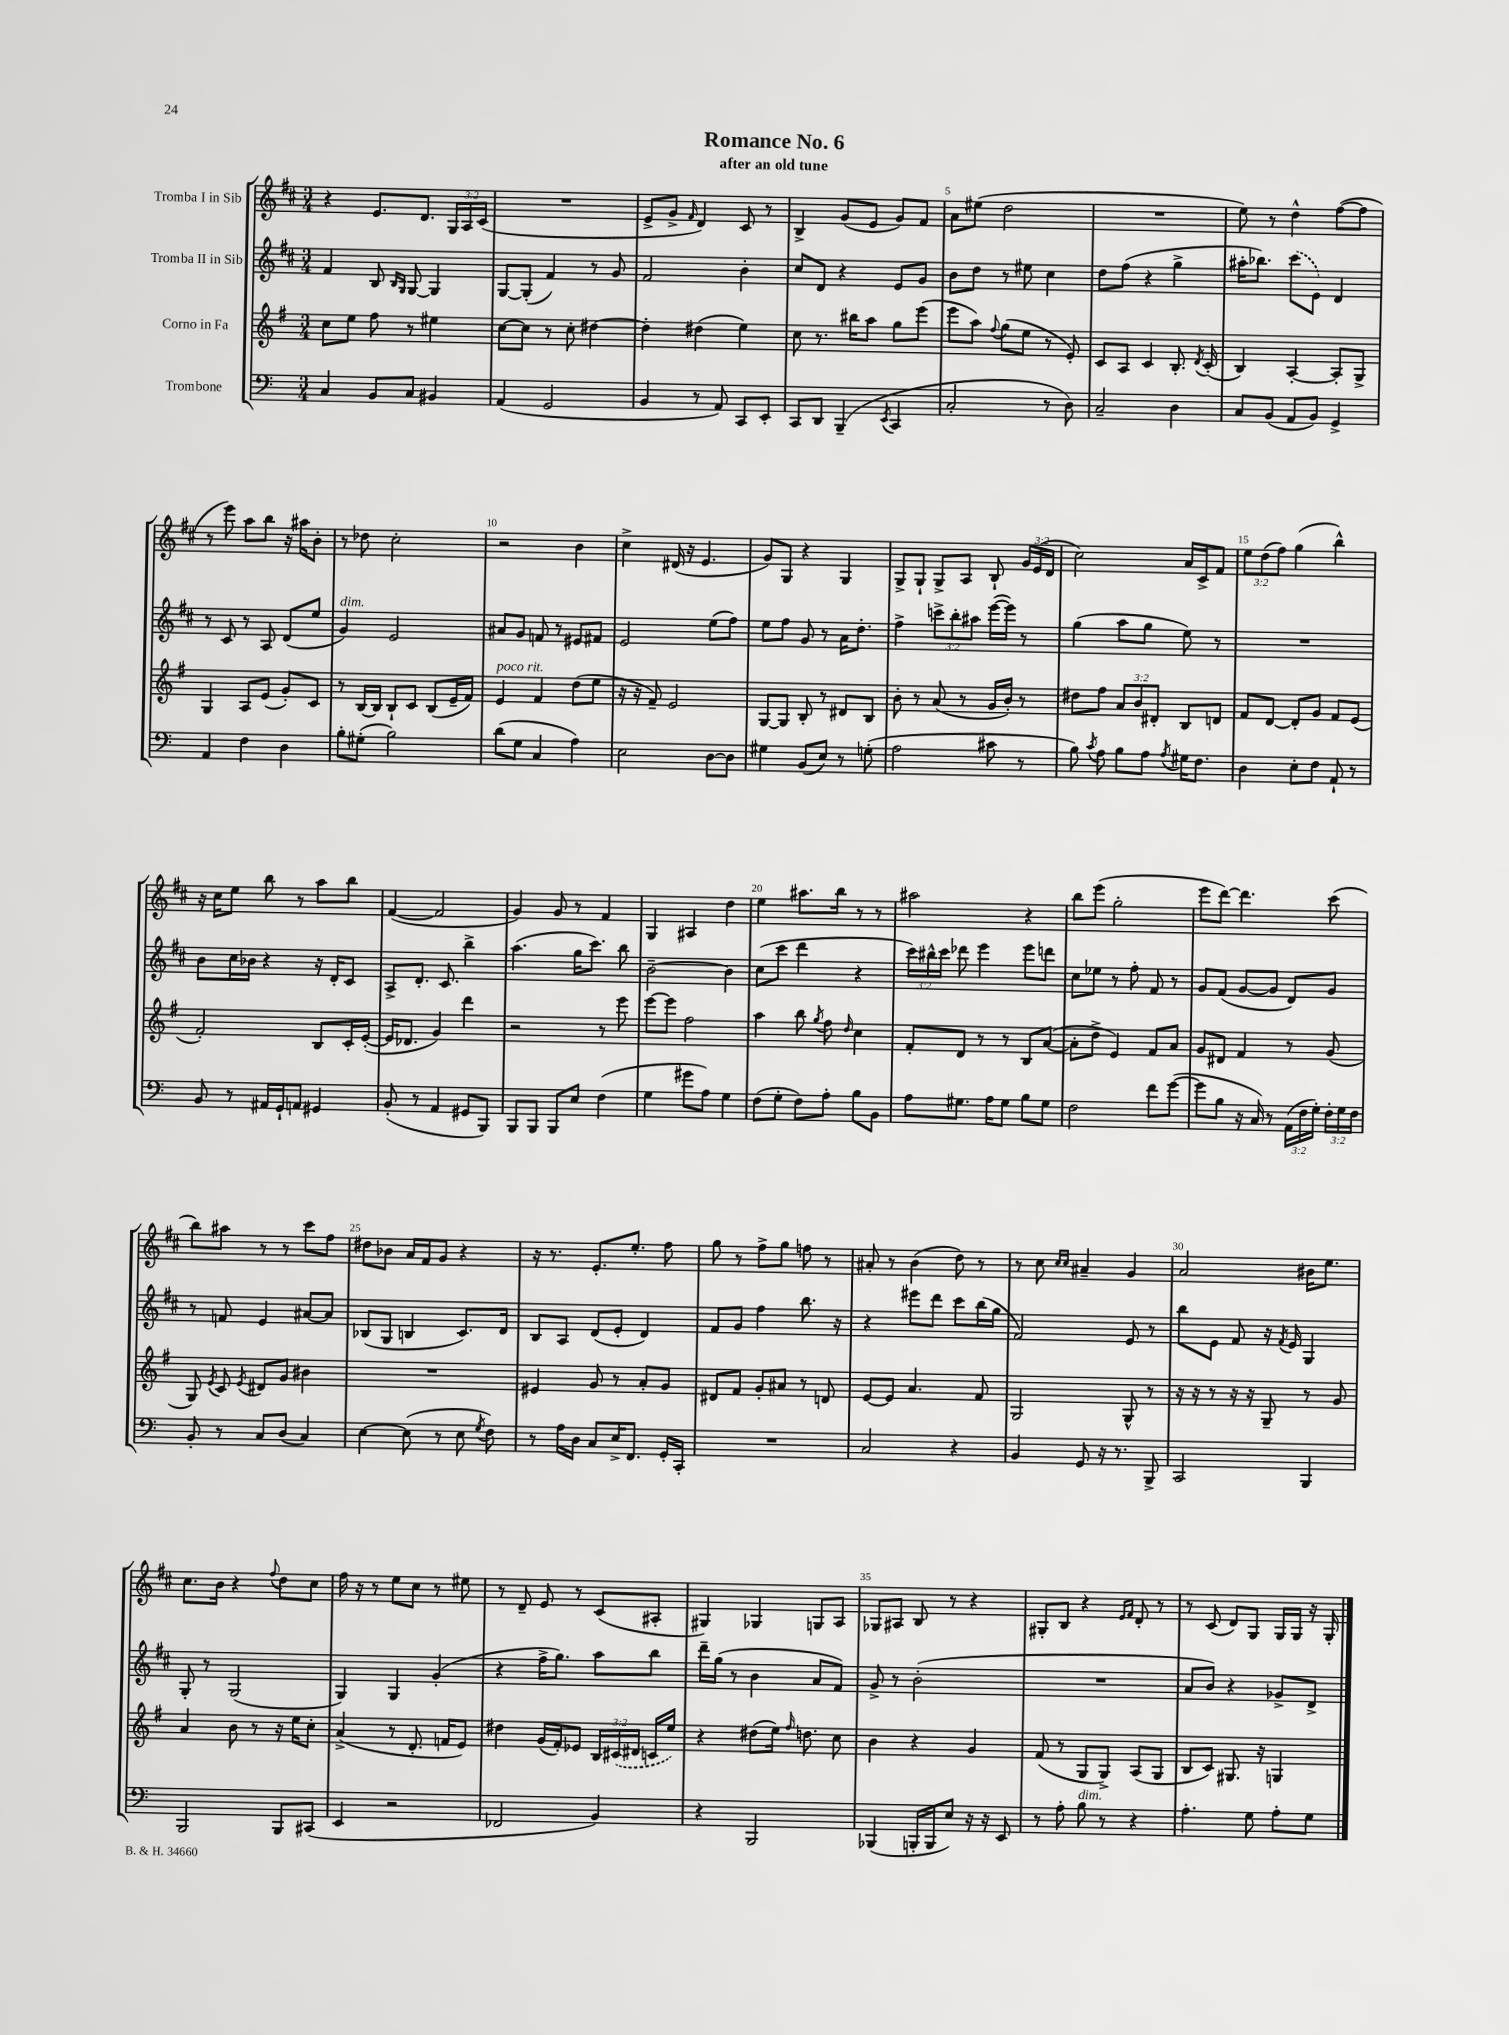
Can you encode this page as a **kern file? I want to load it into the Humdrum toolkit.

**kern	**kern	**kern	**kern
*staff4	*staff3	*staff2	*staff1
*clefF4	*clefG2	*clefG2	*clefG2
*k[]	*k[f#]	*k[f#c#]	*k[f#c#]
*M3/4	*M3/4	*M3/4	*M3/4
4C	8cc	4f#	4r
.	8ee	.	.
8BB	8ff#	8B	8.e
.	.	16qqB	.
.	.	16qqG	.
8C	8r	[8G	.
.	.	.	8.d
4BB#	4ee#	4G]	.
.	.	.	24G
.	.	.	24A
.	.	.	(24c#
=	=	=	=
(4AA	[8cc	[8G	2.r
.	8cc]	(8G']	.
2GG	8r	4f#)	.
.	8cc'	.	.
.	[4dd#	8r	.
.	.	8g	.
=	=	=	=
4BB	4dd#']	2f#	8e^
.	.	.	8g^
.	.	.	16qqf#
8r	(4dd#	.	4d)
8AA)	.	.	.
8CC	4ee)	4b'	8c#
8EE'	.	.	8r
=	=	=	=
8CC	8cc	8cc#	4B^
8DD	8.r	8d	.
(4BBB~	.	4r	(8g
.	16bb#	.	.
.	8aa	.	8e
8qEE	.	.	.
4CC	8gg	8e	8g)
.	(8eee	8g	8f#
=	=	=	=
2C'	8eee	8b	8a
.	8aa)	8dd	(8ee#
.	8qqff#	.	.
.	(8gg	8r	2dd
.	8ee	8ee#	.
8r	8r	4cc#	.
8D)	8e')	.	.
=	=	=	=
2C~	8c	8dd	2.r
.	8A	(8ff#	.
.	4c	4r	.
4D	8.B'	4gg^	.
.	8qd	.	.
.	(16c'	.	.
=	=	=	=
8C	4B)	16aa#'	8ee)
.	.	8.bb-)	.
(8BB	.	.	8r
8AA	[4A'	(8ccc#	4dd^^
8BB)	.	8e)	.
4GG^	8A']	4d	([8ff#
.	8G^	.	8ff#]
=	=	=	=
4AA	4G	8r	8r
.	.	8c#	8eee)
4F	8A	8r	8aa
.	(8e	8A	8bb
4D	8g')	(8d	16r
.	.	.	16aa#
.	8c	8ee	8b'
=	=	=	=
8B'	8r	4g)	8r
(8G#'	[16B	.	8dd-
.	16B]	.	.
2B)	8B`	2e	2cc#'
.	8c	.	.
.	(8B	.	.
.	16e~	.	.
.	16f#)	.	.
=	=	=	=
(8d	4e	8a#	2r
8G	.	8g	.
4C	4f#	8f	.
.	.	8r	.
4A)	(8dd	8e#	4b
.	8ee	8f#	.
=	=	=	=
2E	16r	2e	4cc#^
.	16r	.	.
.	8f#~)	.	.
.	2e	.	(16d#
.	.	.	16r
.	.	.	4.e
[8D	.	(8ee	.
8D]	.	8ff#)	.
=	=	=	=
4G#	[8G	8ee	8g)
.	8G]	8ff#	8G
(8BB	8B'	8g	4r
8E)	8r	8r	.
8r	8d#	16a	4G
.	.	8.dd'	.
(8G'	8B	.	.
=	=	=	=
2A	8b'	4ff#^	8G^
.	8r	.	8G`
.	(8a	12ccc^	8G^
.	.	12bb'	.
.	8r	.	8A
.	.	12aa#	.
8c#	16g	([16eee	8B`
.	16b')	16eee])	.
8r	8r	8r	24g
.	.	.	(24e
.	.	.	24d
=	=	=	=
8B)	8dd#	(4gg	2cc#)
8qc	.	.	.
8A	8ff#	.	.
8B	12a	8aa	.
.	12b	.	.
8A	.	8gg	.
.	12d#'	.	.
8qA	.	.	.
16G#	8B	8ee)	16a
8.F	.	.	16c#^
.	8d	8r	8f#
=	=	=	=
4D	8f#	2.r	12ee
.	.	.	(12dd
.	[8d	.	.
.	.	.	12ff#)
8E'	8d']	.	(4gg
8F	8g	.	.
8AA`	8f#	.	4bb^^)
8r	(8e	.	.
=	=	=	=
8BB	2f#')	8b	16r
.	.	.	16cc#
8r	.	16cc#	8ee
.	.	16b-	.
16AA#	.	4r	8bb
16GG`	.	.	.
8AA	.	.	8r
4GG#	8B	16r	8aa
.	.	16d'	.
.	16c'	8c#	8bb
.	([16e'	.	.
=	=	=	=
(8BB'	16e]	8A^	([4f#
.	8.d-	.	.
8r	.	8.d'	.
4AA	4g)	.	2f#]
.	.	8.c#	.
8GG#	4ddd	4bb^	.
8BBB)	.	.	.
=	=	=	=
8BBB	2r	(4.aa	4g)
8BBB	.	.	.
8BBB	.	.	8g
8E	.	16gg	8r
.	.	8.ccc#)	.
(4F	8r	.	4f#
.	8eee	8bb	.
=	=	=	=
4G	[8eee	[2b~	4G
.	8eee]	.	.
8g#	2ff#	.	4A#
8A)	.	.	.
4G	.	4b]	4dd
=	=	=	=
(8F	4aa	(8cc#	4ee
8G'	.	8ccc#	.
8F)	8bb	4ddd	8.aa#
.	8qgg	.	.
8A'	8ff#	.	.
.	.	.	16bb
.	16qqdd	.	.
8B	4cc	4r	8r
8BB	.	.	8r
=	=	=	=
8A	8f#'	24ccc#)	2aa#
.	.	24bb#^^	.
.	.	24ccc#	.
8.G#	8d	8ddd-	.
.	8r	4eee	.
16A	.	.	.
8G#	8r	.	.
8B	8B	8eee	4r
8G#	([8a	8ddd	.
=	=	=	=
2F	8a']	8cc#	8bb
.	8dd^	8ee-	(8eee
.	4e)	8r	2gg'
.	.	8ff#'	.
8f	8f#	8f#	.
([8g	8a	8r	.
=	=	=	=
8g]	8g	8g	8eee
8B	8d#	(8f#	[8ddd)
16r	4f#	[8g	4.ddd]
16C)	.	.	.
8r	.	8g]	.
(24AA	8r	8d)	.
24F	.	.	.
24G')	.	.	.
24F'	(8g	8g	(8ccc#
24G	.	.	.
24F	.	.	.
=	=	=	=
8BB'	8G)	8r	8bb)
.	8qe	.	.
8r	8c	8f	8aa#
.	8qe	.	.
8C	8d#	4e	8r
(8D	8g	.	8r
4C)	4b#	[8a#	8ccc#
.	.	8a#]	8ff#
=	=	=	=
[4E	2.r	(8B-	8dd#
.	.	8G	8b-
(8E]	.	4B	16a
.	.	.	16f#
8r	.	.	8g
8E	.	8.c#)	4r
8qG	.	.	.
8F)	.	.	.
.	.	16d	.
=	=	=	=
8r	4e#	8B	16r
.	.	.	8.r
16A	.	8A	.
16D	.	.	.
8C	8g	(8d	8.e'
16E^	8r	8e'	.
8.FF	.	.	8.ee'
.	8a'	4d)	.
16GG'	8g	.	8ff#
16CC'	.	.	.
=	=	=	=
2.r	8d#	8f#	8gg
.	8f#	8g	8r
.	8g'	4ff#	8ff#^
.	8a#	.	8gg
.	8r	8.bb	8ff
.	8d	.	8r
.	.	16r	.
=	=	=	=
2C	[8e	4r	8a#'
.	8e]	.	8r
.	4.a	8eee#	(4b
.	.	8ddd	.
4r	.	8ccc#	8dd)
.	8f#	(16bb	8r
.	.	16gg	.
=	=	=	=
4BB	2G	2f#)	8r
.	.	.	8cc#
.	.	.	16qqcc#
.	.	.	16qqcc#
8GG	.	.	4a#~
16r	.	.	.
8.r	.	.	.
.	8G^^	8e	4g
8BBB^	8r	8r	.
=	=	=	=
2CC	16r	8bb	2a
.	16r	.	.
.	8r	8e	.
.	16r	8f#	.
.	16r	.	.
.	8G~	16r	.
.	.	8qf#	.
.	.	16e	.
4BBB	8r	4G	16b#
.	.	.	8.ee
.	8g	.	.
=	=	=	=
2BBB	4a	8G'	8.cc#
.	.	8r	.
.	.	.	16b
.	8b	(2G	4r
.	8r	.	.
.	.	.	8qqff#
8BBB	16r	.	8dd
.	16ee	.	.
(8CC#	8cc'	.	8cc#
=	=	=	=
4EE	(4a^	4G)	16ff#
.	.	.	16r
.	.	.	8r
2r	8r	4G	8ee
.	8.d'	.	8cc#
.	.	(4g'	8r
.	16f	.	.
.	8e)	.	8ee#
=	=	=	=
2FF-	4dd#	4r	8r
.	.	.	8d~
.	(16g	16ff#^	8e
.	16f#')	8.gg)	.
.	8e-	.	8r
4BB)	24B	8aa	(8c#
.	(24c#	.	.
.	24d#	.	.
.	16c	8bb	8A#'
.	16ee)	.	.
=	=	=	=
4r	4r	16ddd~	4G#)
.	.	(16gg	.
.	.	8r	.
2BBB	(8dd#	4b	4G-
.	16ee)	.	.
.	16qqff#	.	.
.	8.dd	.	.
.	.	8a	8G
.	8cc	8f#)	8A
=	=	=	=
(4BBB-	4b	8g^	8G-
.	.	8r	8A#
16BBB'	4r	(2b'	8B
16BBB	.	.	.
8E)	.	.	8r
16r	4g	.	4r
16r	.	.	.
8EE	.	.	.
=	=	=	=
8r	(8f#	2.r	8G#'
8A'	8r	.	8B
8B	8G	.	4r
8r	8G^)	.	.
.	.	.	16qqe
.	.	.	16qqf#
4r	(8A	.	8d'
.	8G	.	8r
=	=	=	=
4.A'	8B	8a	8r
.	8c)	8b)	(8c#
.	8.G#	4r	8d)
8G	.	.	8G
.	16r	.	.
8A'	4G	8g-^	16G
.	.	.	16G
8G	.	8d^	16r
.	.	.	16G'
==	==	==	==
*-	*-	*-	*-
